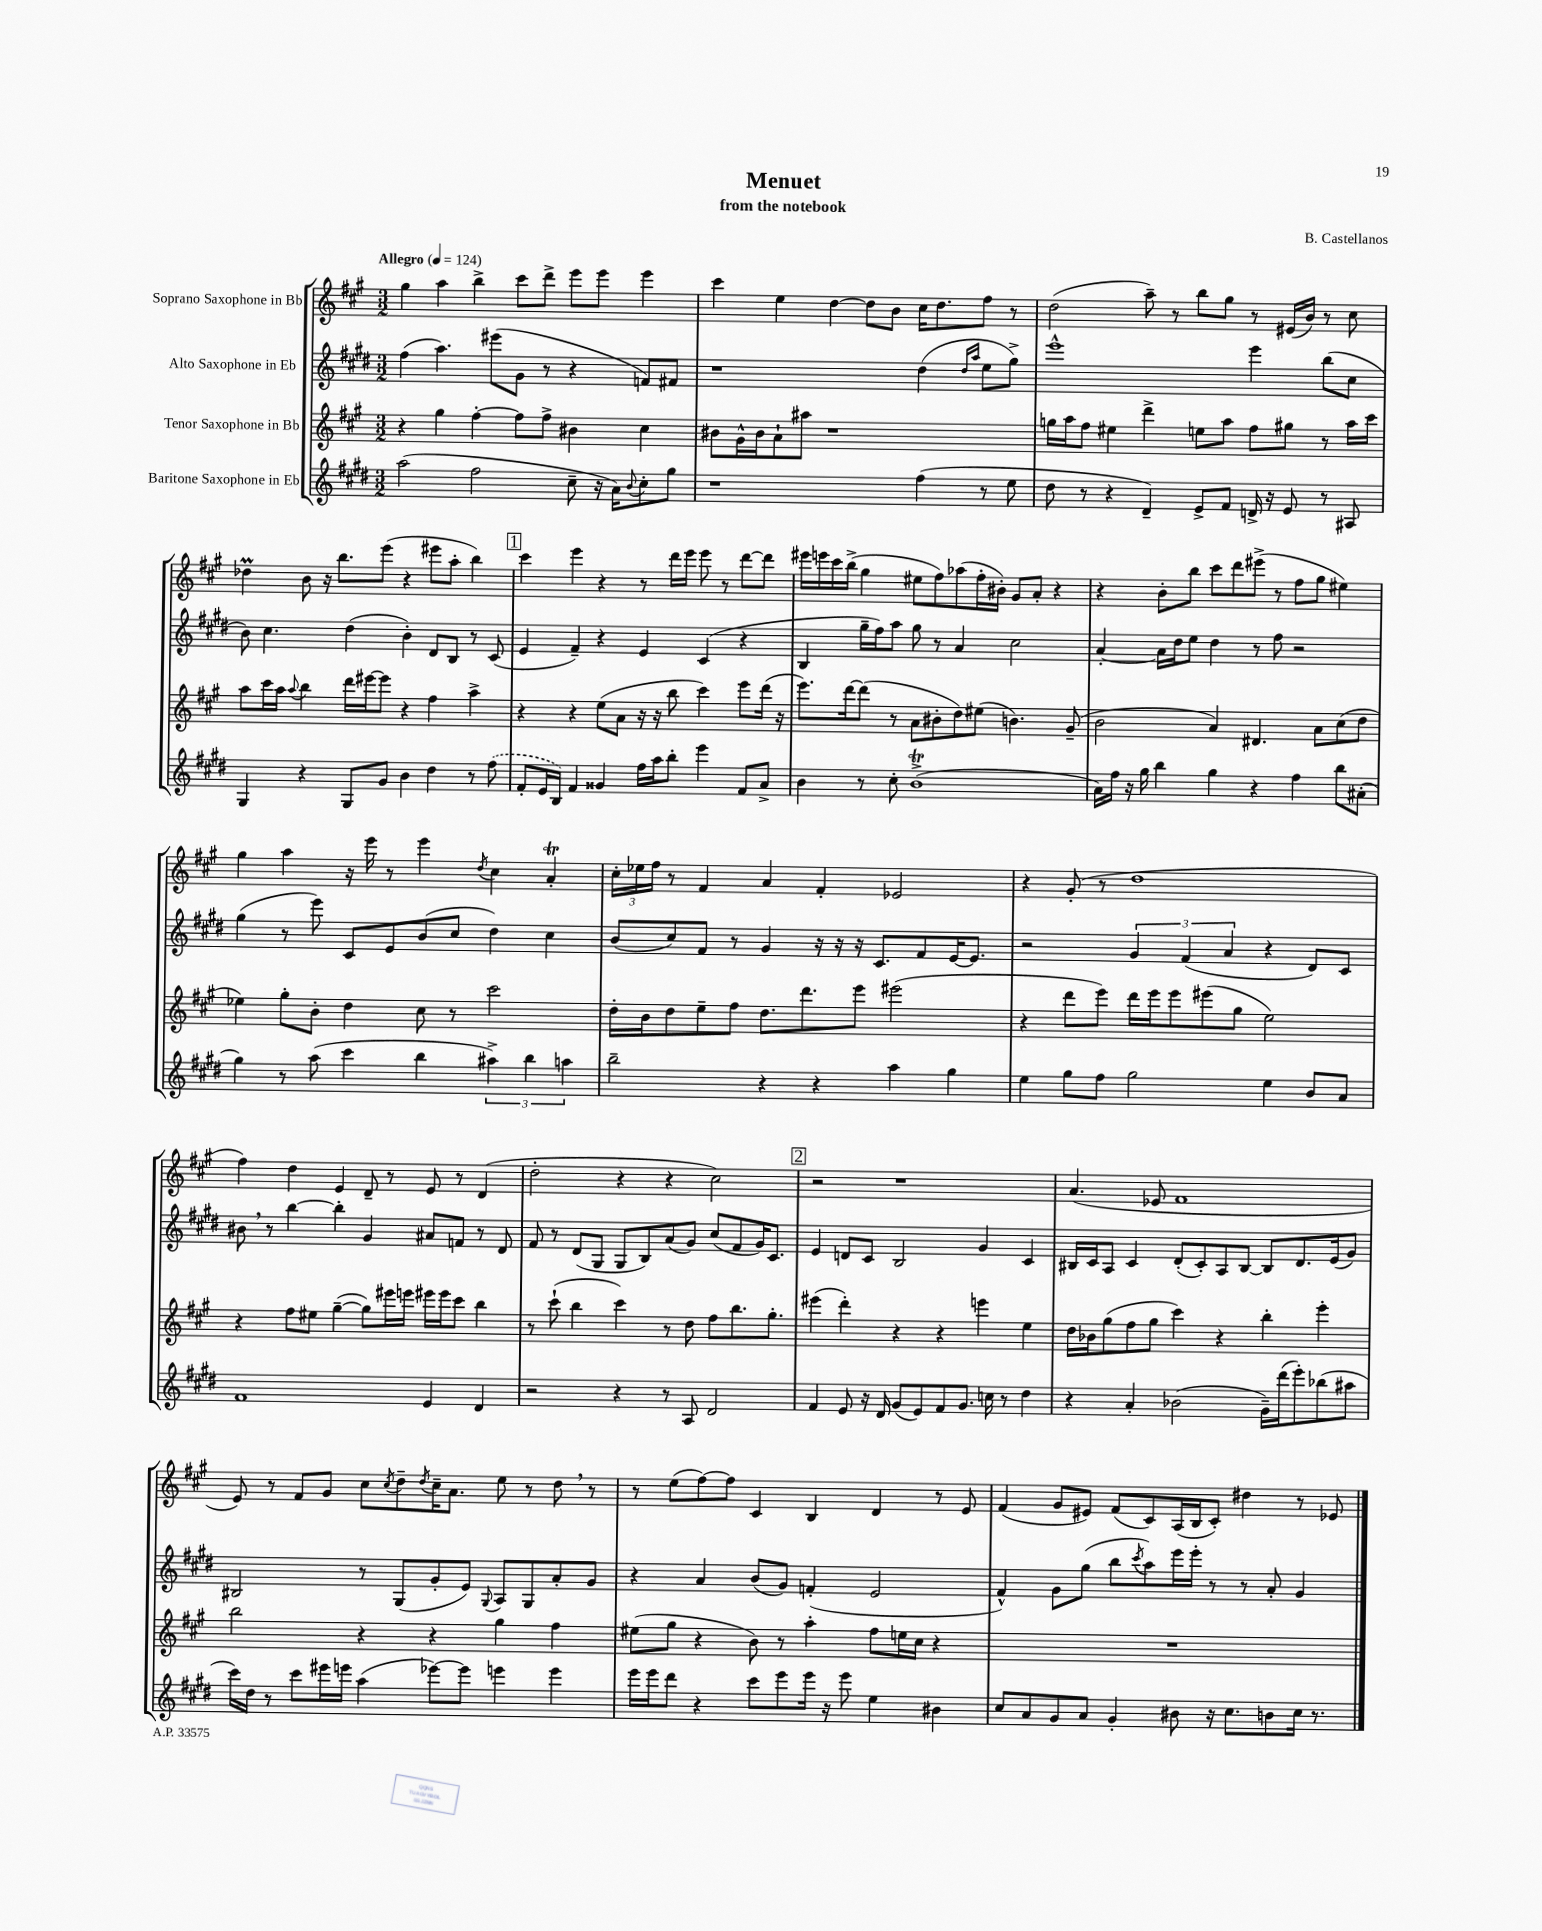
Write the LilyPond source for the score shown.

\header { title = "Menuet" composer = "B. Castellanos" subtitle = "from the notebook" }
<<
\new StaffGroup <<
\new Staff = "s0" \with { instrumentName = "Soprano Saxophone in Bb" } {
    \clef treble \key a \major \numericTimeSignature \time 3/2 \tempo "Allegro" 4 = 124
    gis''4 a''4 b''4-> cis'''8 d'''8-> e'''8 e'''8 e'''4 |
    cis'''4 e''4 d''4~ d''8 b'8 cis''16 d''8. fis''8 r8 |
    d''2( a''8--) r8 b''8 gis''8 r8 eis'16( b'16) r8 cis''8 |
    des''4\prall b'8 r16 b''8. e'''8( r4 eis'''8 a''8-. b''4) |
    \mark \markup { \box "1" } cis'''4 e'''4 r4 r8 d'''16 e'''16 e'''8 r8 d'''8~ d'''8 |
    eis'''16 e'''16 cis'''16 b''16->( gis''4 eis''8 fis''8) aes''8( fis''16-. bis'16-.) gis'8 a'8-. r4 |
    r4 b'8-. b''8 cis'''8 d'''8 eis'''8->( r8 fis''8 gis''8 eis''4) |
    gis''4 a''4 r16 e'''16 r8 e'''4 \acciaccatura { d''8 } cis''4 a'4-.\trill |
    \tuplet 3/2 { cis''16-. ees''16 fis''16 } r8 fis'4 a'4 fis'4-. ees'2 |
    r4 gis'8-.( r8 d''1 |
    fis''4) d''4 e'4 d'8-- r8 e'8 r8 d'4( |
    d''2-. r4 r4 cis''2) |
    \mark \markup { \box "2" } r2 r1 |
    a'4.( ees'8 fis'1 |
    e'8) r8 fis'8 gis'8 cis''8 \acciaccatura { cis''8 } d''8-- \acciaccatura { d''8 } cis''16-- a'8. e''8 r8 d''8 \breathe r8 |
    r8 e''8( fis''8~) fis''8 cis'4 b4 d'4 r8 e'8 |
    fis'4( gis'8 eis'8) fis'8( cis'8) a16( b16 cis'8-.) dis''4 r8 ees'8 \bar "|." |
}
\new Staff = "s1" \with { instrumentName = "Alto Saxophone in Eb" } {
    \clef treble \key e \major \numericTimeSignature \time 3/2
    fis''4( a''4.) eis'''8( gis'8 r8 r4 f'8) fis'8 |
    r1 dis''4( \grace { dis''16 a''16 } e''8 gis''8->) |
    e'''1-^ e'''4 b''8( cis''8 |
    b'8) cis''4. dis''4( b'4-.) dis'8 b8 r8 cis'8( |
    \mark \markup { \box "1" } e'4 fis'4--) r4 e'4 cis'4( r4 |
    b4 gis''16-- fis''16) a''8 gis''8 r8 a'4 cis''2 |
    a'4~-. a'16 dis''16 e''8 dis''4 r8 fis''8 r2 |
    gis''4( r8 e'''8) cis'8 e'8 b'8( cis''8 dis''4) cis''4 |
    b'8( cis''8) fis'8 r8 gis'4 r16 r16 r16 cis'8. fis'8 e'16~ e'8. |
    r2 \tuplet 3/2 { gis'4 fis'4( a'4 } r4 dis'8) cis'8 |
    bis'8 \breathe r8 b''4~ b''4-. gis'4 ais'8 f'8 r8 dis'8 |
    fis'8 r8 dis'8( gis8 gis8 b8) a'8( gis'8) cis''8( fis'8 gis'16) cis'8. |
    \mark \markup { \box "2" } e'4 d'8 cis'8 b2 gis'4 cis'4 |
    bis16 cis'16 a8 cis'4 dis'8-.( cis'8-.) a8 bis8~ bis8 dis'8. e'16( gis'8) |
    bis2 r8 gis8( gis'8-. e'8) \appoggiatura { gis8 } a8 gis8 a'8-. gis'8 |
    r4 a'4 b'8( gis'8) f'4-.( e'2 |
    fis'4-^) gis'8 gis''8( b''8 \acciaccatura { cis'''8 } a''8) e'''16 e'''16-. r8 r8 a'8-. gis'4 \bar "|." |
}
\new Staff = "s2" \with { instrumentName = "Tenor Saxophone in Bb" } {
    \clef treble \key a \major \numericTimeSignature \time 3/2
    r4 gis''4 fis''4~-. fis''8 fis''8-> bis'4 cis''4 |
    bis'8 gis'16-^ bis'16 a'8-! ais''8 r1 |
    g''16 a''16 fis''8 eis''4 d'''4-> e''8 a''8 fis''8 gis''8 r8 a''16 cis'''16 |
    a''8 cis'''16 a''16 \appoggiatura { a''8 } b''4 d'''16 eis'''16~ eis'''8 r4 fis''4 a''4-> |
    \mark \markup { \box "1" } r4 r4 e''8( a'8 r16 r16 b''8 cis'''4) e'''8 d'''16( r16 |
    e'''8.) d'''16~ d'''8( r8 a'8 bis'8-. d''8) eis''8( b'4.) gis'8--( |
    b'2 a'4) dis'4. a'8 cis''8( d''8 |
    ees''4) gis''8-. b'8-. d''4 cis''8 r8 cis'''2 |
    d''16-. b'16 d''8 e''8-- fis''8 d''8. d'''8. e'''8 eis'''2( |
    r4 d'''8 e'''8) d'''16 e'''16 e'''8 eis'''8( gis''8 e''2) |
    r4 fis''8 eis''8 gis''4~--( gis''8) eis'''16 e'''16 eis'''16 eis'''16 cis'''8 b''4 |
    r8 cis'''8-!( b''4 cis'''4) r8 d''8 fis''8 b''8. gis''8.-. |
    \mark \markup { \box "2" } eis'''4( d'''4-.) r4 r4 e'''4 e''4 |
    d''16 bes'16 gis''8( fis''8 gis''8 cis'''4) r4 b''4-. e'''4-. |
    b''2 r4 r4 gis''4 fis''4 |
    eis''8( gis''8 r4 b'8) r8 a''4-. fis''8 e''16 cis''16 r4 |
    R1. \bar "|." |
}
\new Staff = "s3" \with { instrumentName = "Baritone Saxophone in Eb" } {
    \clef treble \key e \major \numericTimeSignature \time 3/2
    a''2( fis''2 cis''8-- r16 a'16) \appoggiatura { b'8 } cis''8-. gis''8 |
    r1 fis''4( r8 e''8 |
    dis''8 r8 r4 dis'4--) e'8-> fis'8 d'16-> r16 e'8 r8 ais8 |
    gis4 r4 gis8 gis'8 b'4 dis''4 r8 \once \slurDashed fis''8( |
    \mark \markup { \box "1" } fis'8-. e'16 b16) fis'4 gisis'4 fis''16 a''16 b''8-. e'''4 fis'8 a'8-> |
    b'4 r8 cis''8-. b'1->\trill( |
    a'16) fis''16 r16 gis''16 b''4 gis''4 r4 fis''4 b''8 ais'8-.( |
    gis''4) r8 a''8( cis'''4 b''4 \tuplet 3/2 { ais''4->) b''4 a''4 } |
    b''2-- r4 r4 a''4 gis''4 |
    e''4 gis''8 fis''8 gis''2 e''4 b'8 a'8 |
    fis'1 e'4 dis'4 |
    r2 r4 r8 a8 dis'2 |
    \mark \markup { \box "2" } fis'4 e'8 r16 dis'16 gis'8( e'8) fis'8 gis'8. c''16 r8 dis''4 |
    r4 a'4-. bes'2( gis'16--) dis'''16( e'''8-.) bes''8( ais''8 |
    cis'''16) dis''16 r8 cis'''8 eis'''16 e'''16 a''4( ees'''8~) ees'''8 e'''4 e'''4 |
    e'''16 e'''16 dis'''8 r4 cis'''8 e'''8 e'''16 r16 e'''8 e''4 bis'4 |
    cis''8 a'8 gis'8 a'8 gis'4-. bis'8 r16 cis''8. b'8 cis''16 r8. \bar "|." |
}
>>
>>
\layout { \context { \Score \remove "Bar_number_engraver" } }
